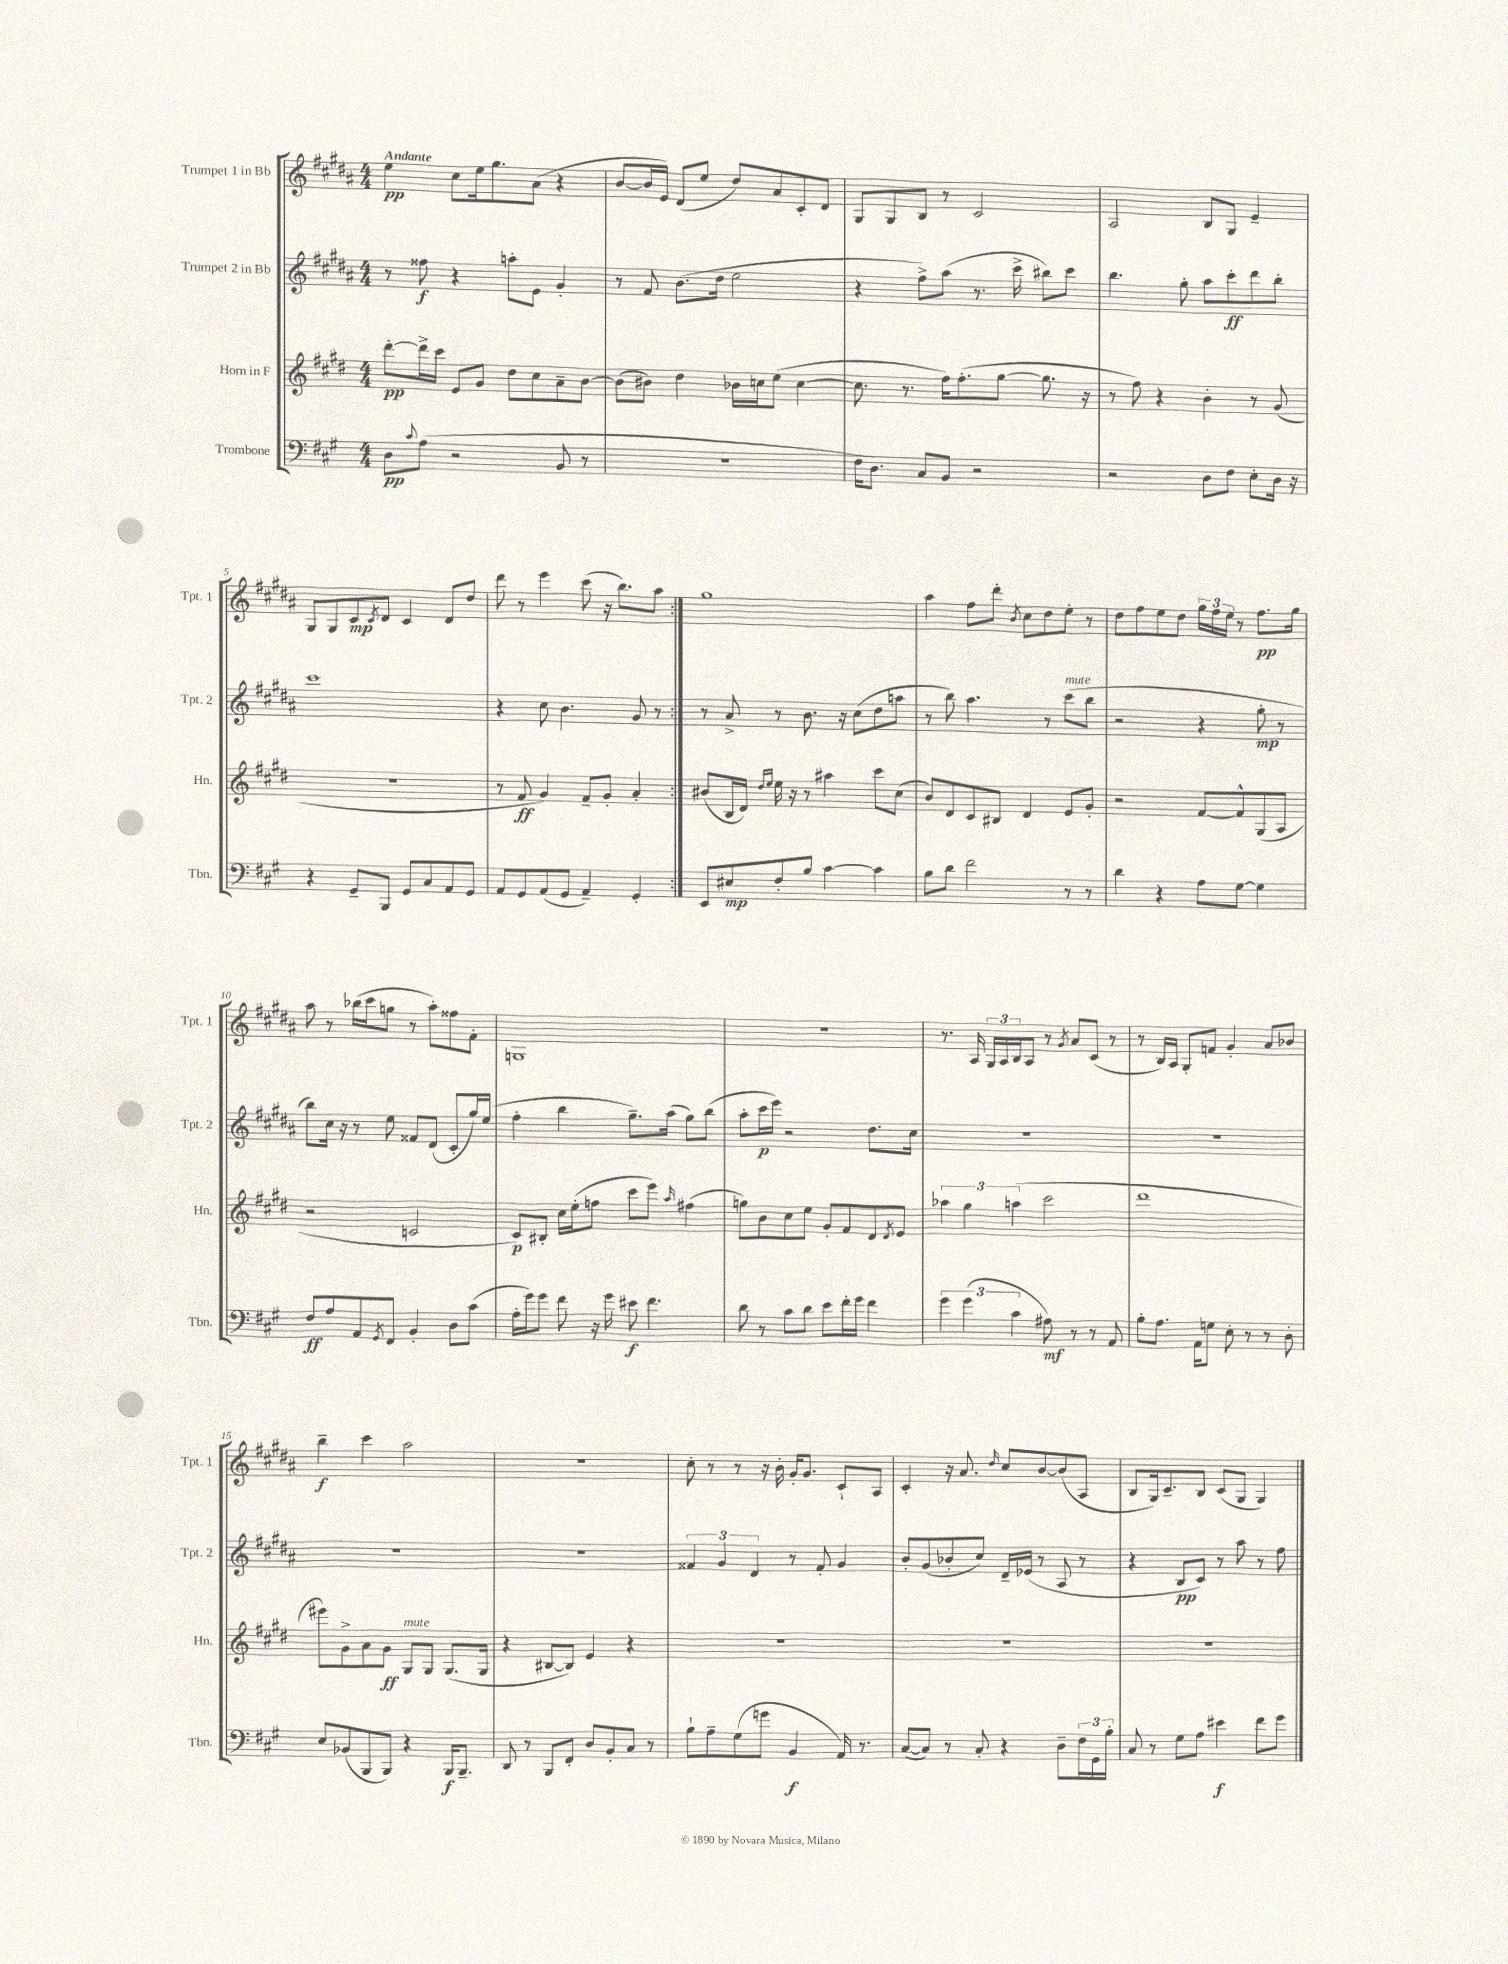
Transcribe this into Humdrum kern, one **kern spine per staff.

**kern	**kern	**kern	**kern
*staff4	*staff3	*staff2	*staff1
*clefF4	*clefG2	*clefG2	*clefG2
*k[f#c#g#]	*k[f#c#g#d#]	*k[f#c#g#d#a#]	*k[f#c#g#d#a#]
*M4/4	*M4/4	*M4/4	*M4/4
8D	[8ddd#'	8r	4ee
8qqc#	.	.	.
(8A	16ddd#^]	8ff##	.
.	16ccc#	.	.
2r	8e	4r	8cc#
.	8g#	.	16ee
.	.	.	8.gg#
.	8dd#	8aa'	.
.	8cc#	8e	(8a#
8BB	8a~	4g#'	4r
8r	[8b	.	.
=	=	=	=
1r	(8b]	8r	[8b
.	8b#)	8f#	16b]
.	.	.	16e)
.	4dd#	(8.b	(8d#
.	.	.	8ee
.	.	16dd#	.
.	16b-	2ee	8dd#)
.	16cc	.	.
.	(8ee	.	8a#
.	[4cc	.	8c#'
.	.	.	8d#
=	=	=	=
16F#	8.cc]	4r	8G#
8.D)	.	.	.
.	.	.	8G#
.	8.r	.	.
8C#	.	8ff#^)	8B
8BB	16ff#)	(8aa#	8r
.	(8.ff#'	.	.
2r	.	8.r	2c#
.	[8gg#	.	.
.	.	16ccc#^	.
.	8.gg#]	8bb#)	.
.	.	8ccc#	.
.	16r	.	.
=	=	=	=
2r	8r	4.bb	2A#
.	8ff#)	.	.
.	4r	.	.
.	.	8gg#'	.
8D	4b'	8aa#	8B
8F#	.	8ccc#'	8G#
8E'	8r	8ddd#	4e~
16D	(8g#	8bb'	.
16r	.	.	.
=	=	=	=
4r	1r	1ccc#	8G#
.	.	.	8G#
8GG#~	.	.	8c#
.	.	.	8qc#
8BBB	.	.	8d#
8GG#	.	.	4c#
8C#	.	.	.
8AA	.	.	8d#
8GG#	.	.	8dd#
=	=	=	=
8AA	8r	4r	8ddd#
8GG#	8f#	.	8r
(8AA	4g#)	8cc#	4eee
8GG#	.	4.b	.
4AA~)	8f#~	.	(8ccc#
.	8g#'	.	16r
.	.	.	8.bb)
4GG#'	4a'	8g#	.
.	.	8r	8aa#
=:|!	=:|!	=:|!	=:|!
8EE	(8b#	8r	1gg#
8E#	16B	8a#^	.
.	16d#)	.	.
.	16qqdd#	.	.
.	16qqee	.	.
8F#'	16ee	8r	.
.	16r	.	.
8B	8r	8.b	.
[4c#	4aa#	.	.
.	.	16r	.
.	.	(8cc#	.
4c#]	8ccc#	8dd#	.
.	(8cc#	8aa	.
=	=	=	=
8B	8b)	8r	4aa#
8d	8d#	8bb)	.
2f#	8c#	4.aa#	8ff#
.	8B#	.	8ddd#'
.	.	.	8qb
.	4d#	.	8cc#
.	.	8r	8dd#
8r	8e	(8ccc#	8ee'
8r	8g#'	8bb	8r
=	=	=	=
4d	2r	2r	8dd#
.	.	.	8ff#
4r	.	.	8ee
.	.	.	8dd#
8A	[8f#	4r	24gg#
.	.	.	24ff#
.	.	.	24ee
[8G#	8f#^^]	.	8r
4G#]	(8G#	8gg#'	8.ff#
.	8A	8r	.
.	.	.	16gg#
=	=	=	=
8F#	2r	8bb)	8aa#
8A	.	16cc#	8r
.	.	16r	.
8AA	.	8r	(16bb-
.	.	.	16ccc#
8qGG#	.	.	.
8FF#	.	8ee	8gg
4BB'	2c	8f##	8r
.	.	(8d#	8aa#')
8D	.	8c#'	8ff##
(8c#	.	16gg#)	8f#'
.	.	(16ee	.
=	=	=	=
16A'	8c#)	4ff#'	1G
16g#)	.	.	.
8g#	8B#'	.	.
8f#	16cc#	4bb	.
.	(16ee'	.	.
16r	8ff	.	.
16g#	.	.	.
8e#	8ccc#	8.gg#~)	.
4.f#	8eee)	.	.
.	.	(16aa#	.
.	16qqaa	.	.
.	(4ff#	8gg#)	.
.	.	(8bb	.
=	=	=	=
8d	8gg)	8aa#'	1r
8r	8b	16ccc#	.
.	.	16eee)	.
8c#	8cc#	2r	.
8d	8ee	.	.
8e	8g#'	.	.
16f#'	8f#	.	.
16g#	.	.	.
4f#	8d#	8.dd#	.
.	8qd#	.	.
.	8e	.	.
.	.	16cc#	.
=	=	=	=
6g#	6aa-	1r	8.r
(6g#	6gg#	.	.
.	.	.	16A#
.	.	.	24G#
.	.	.	24A#
6c#	(6aa	.	24B
.	.	.	8A#
8A#)	2ccc#	.	8r
.	.	.	8qg#
8r	.	.	8a#
8r	.	.	(8c#
8AA	.	.	8r
=	=	=	=
8B'	1ddd#	1r	8r
8.A	.	.	16B)
.	.	.	16A#
.	.	.	8G#'
16AA	.	.	.
8G	.	.	8f
8E'	.	.	4g#'
8r	.	.	.
8r	.	.	8a#
8D'	.	.	8b-
=	=	=	=
8E	8eee#)	1r	4bb~
(8BB-	8g#^	.	.
8BBB	8a	.	4ccc#
8BBB)	8g#	.	.
4r	8G#	.	2aa#
.	8G#	.	.
16BBB	(8.G#	.	.
8.BBB~	.	.	.
.	16G#	.	.
=	=	=	=
8DD	4r	1r	1r
8r	.	.	.
8BBB	[8B#	.	.
8FF#'	8B#])	.	.
8D	4e	.	.
8BB'	.	.	.
8C#	4r	.	.
8r	.	.	.
=	=	=	=
8B`	1r	6f##	8cc#'
8A~	.	.	8r
.	.	6g#	.
(8G#	.	.	8r
.	.	6d#	.
8g	.	.	16r
.	.	.	16b'
4BB	.	8r	16g#'
.	.	.	8.g#
.	.	8f##'	.
16AA)	.	4g#	8c#`
8.r	.	.	.
.	.	.	8A#
=	=	=	=
([8C#	1r	8b'	4c#'
8C#])	.	(8g#	.
8r	.	8b-'	16r
.	.	.	8.a#
8C#'	.	8cc#)	.
.	.	.	16qqdd#
4r	.	16d#~	8cc#
.	.	(16e-	.
.	.	8r	[8b
8D~	.	8A#	(8b]
24F#	.	8r	8A#
24GG#	.	.	.
24B'	.	.	.
=	=	=	=
8C#	1r	4r	8B
8r	.	.	16G#)
.	.	.	8.c#~
8G#	.	8B	.
8A	.	8c#)	8B
4e#	.	8r	(8c#
.	.	8aa#	8G#
8f#	.	8r	4G#)
8g#	.	8ff#	.
==	==	==	==
*-	*-	*-	*-
